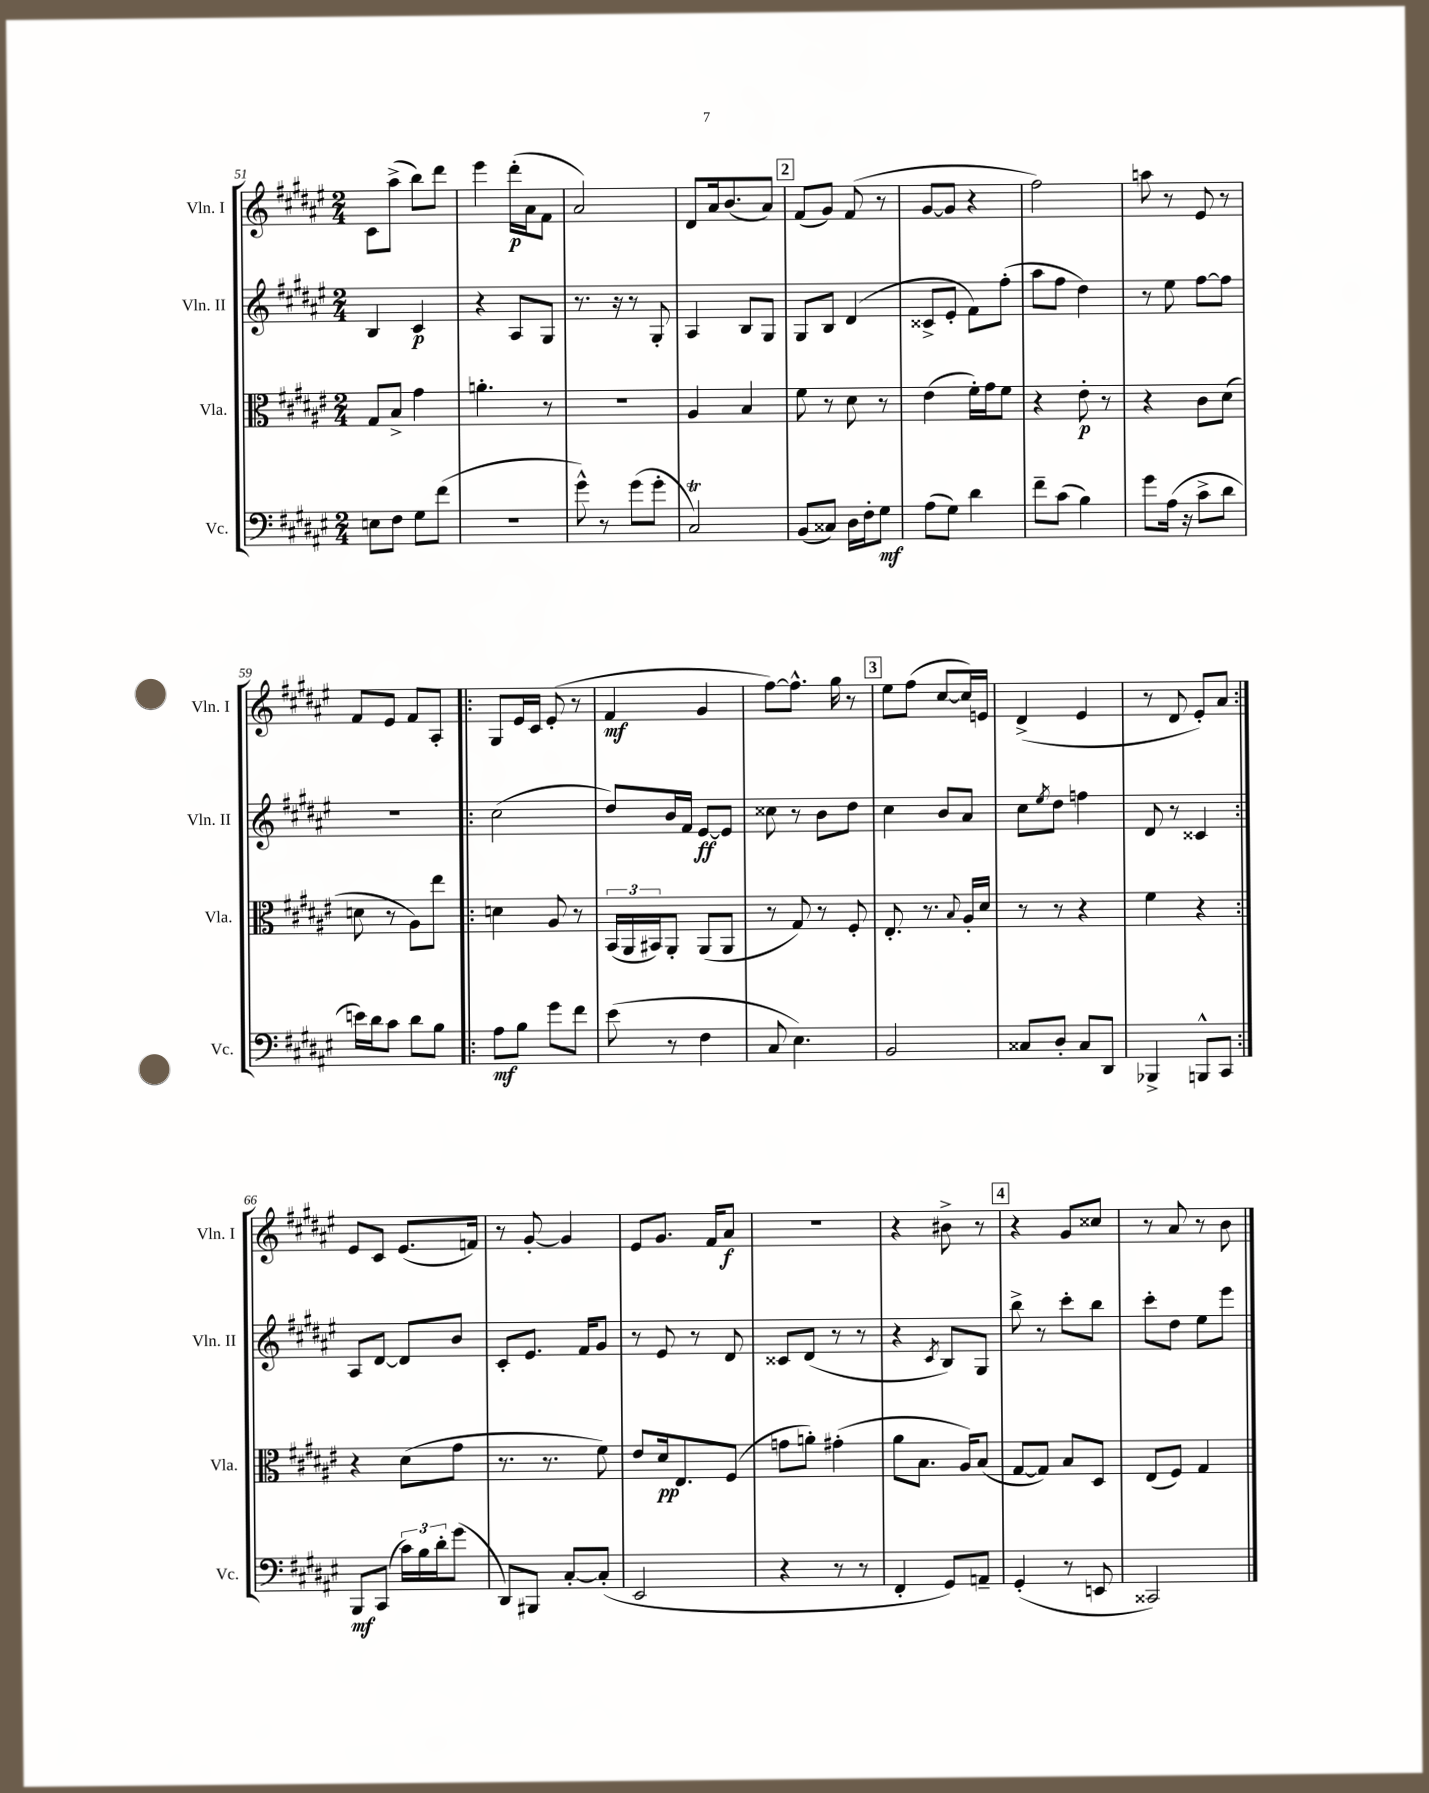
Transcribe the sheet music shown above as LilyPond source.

<<
\new StaffGroup <<
\new Staff = "s0" \with { instrumentName = "Vln. I" shortInstrumentName = "Vln. I" } {
    \clef treble \key fis \major \numericTimeSignature \time 2/4
    cis'8 ais''8->( b''8) dis'''8 |
    eis'''4 dis'''16-.\p( ais'16 fis'8 |
    ais'2) |
    dis'8 ais'16 b'8.( ais'8) |
    \mark \markup { \box "2" } fis'8( gis'8) fis'8( r8 |
    gis'8~ gis'8 r4 |
    fis''2) |
    a''8 r8 eis'8 r8 |
    fis'8 eis'8 fis'8 ais8-. |
    \repeat volta 2 { gis8 eis'16 cis'16 eis'8-.( r8 |
    fis'4\mf gis'4 |
    fis''8~) fis''8.-^ gis''16 r8 |
    \mark \markup { \box "3" } eis''8 fis''8( cis''8~ cis''16) e'16 |
    dis'4->( eis'4 |
    r8 dis'8 eis'8-.) ais'8 | }
    eis'8 cis'8 eis'8.( f'16) |
    r8 gis'8~-. gis'4 |
    eis'8 gis'8. fis'16 ais'8\f |
    R2 |
    r4 bis'8-> r8 |
    \mark \markup { \box "4" } r4 gis'8 cisis''8 |
    r8 ais'8 r8 b'8 \bar "|." |
}
\new Staff = "s1" \with { instrumentName = "Vln. II" shortInstrumentName = "Vln. II" } {
    \clef treble \key fis \major \numericTimeSignature \time 2/4
    b4 cis'4\p |
    r4 ais8 gis8 |
    r8. r16 r8 gis8-. |
    ais4 b8 gis8 |
    \mark \markup { \box "2" } gis8 b8 dis'4( |
    cisis'8-> eis'8-. fis'8) fis''8-.( |
    ais''8 fis''8 dis''4) |
    r8 eis''8 fis''8~ fis''8 |
    r2 |
    \repeat volta 2 { cis''2( |
    dis''8) b'16 fis'16 eis'8~\ff eis'8 |
    cisis''8 r8 b'8 dis''8 |
    \mark \markup { \box "3" } cis''4 b'8 ais'8 |
    cis''8 \acciaccatura { eis''8 } dis''8 f''4 |
    dis'8 r8 cisis'4 | }
    ais8 dis'8~ dis'8 b'8 |
    cis'8-. eis'8. fis'16 gis'8 |
    r8 eis'8 r8 dis'8 |
    cisis'8 dis'8( r8 r8 |
    r4 \acciaccatura { cis'8 } b8) gis8 |
    \mark \markup { \box "4" } b''8-> r8 cis'''8-. b''8 |
    cis'''8-. dis''8 eis''8 eis'''8 \bar "|." |
}
\new Staff = "s2" \with { instrumentName = "Vla." shortInstrumentName = "Vla." } {
    \clef alto \key fis \major \numericTimeSignature \time 2/4
    gis8 b8-> gis'4 |
    a'4.-. r8 |
    R2 |
    ais4 b4 |
    \mark \markup { \box "2" } fis'8 r8 dis'8 r8 |
    eis'4( fis'16-.) gis'16 fis'8 |
    r4 eis'8-.\p r8 |
    r4 cis'8 dis'8( |
    d'8 r8 ais8) eis''8 |
    \repeat volta 2 { d'4 ais8 r8 |
    \tuplet 3/2 { b,16( ais,16 bis,16) } ais,8-. ais,8( ais,8 |
    r8 gis8) r8 fis8-. |
    \mark \markup { \box "3" } eis8.-. r8. \appoggiatura { b8 } ais16-. dis'16 |
    r8 r8 r4 |
    fis'4 r4 | }
    r4 dis'8( gis'8 |
    r8. r8. fis'8) |
    eis'8 dis'16\pp eis8. fis8( |
    g'8 a'8-.) gis'4-.( |
    ais'8 b8. ais16) b8( |
    \mark \markup { \box "4" } gis8~ gis8) b8 dis8 |
    eis8( fis8) gis4 \bar "|." |
}
\new Staff = "s3" \with { instrumentName = "Vc." shortInstrumentName = "Vc." } {
    \clef bass \key fis \major \numericTimeSignature \time 2/4
    e8 fis8 gis8 fis'8( |
    r2 |
    gis'8-^) r8 gis'8( gis'8-. |
    cis2\trill) |
    \mark \markup { \box "2" } b,8( cisis8) dis16 fis16-. gis8\mf |
    ais8( gis8) dis'4 |
    fis'8-- cis'8( b4) |
    gis'8 ais16( r16 cis'8-> dis'8 |
    e'16) dis'16 cis'8 dis'8 b8 |
    \repeat volta 2 { ais8\mf b8 gis'8 fis'8 |
    eis'8( r8 fis4 |
    cis8 eis4.) |
    \mark \markup { \box "3" } b,2 |
    cisis8 dis8-. cisis8 dis,8 |
    bes,,4-> b,,8-^ cis,8 | }
    b,,8\mf cis,8( \tuplet 3/2 { cis'16) b16 dis'16-. } gis'8( |
    dis,8) bis,,8 cis8~-. cis8-.( |
    eis,2 |
    r4 r8 r8 |
    fis,4-. gis,8) a,8-- |
    \mark \markup { \box "4" } gis,4-.( r8 e,8 |
    cisis,2) \bar "|." |
}
>>
>>
\layout { \context { \Score currentBarNumber = #51 } }
